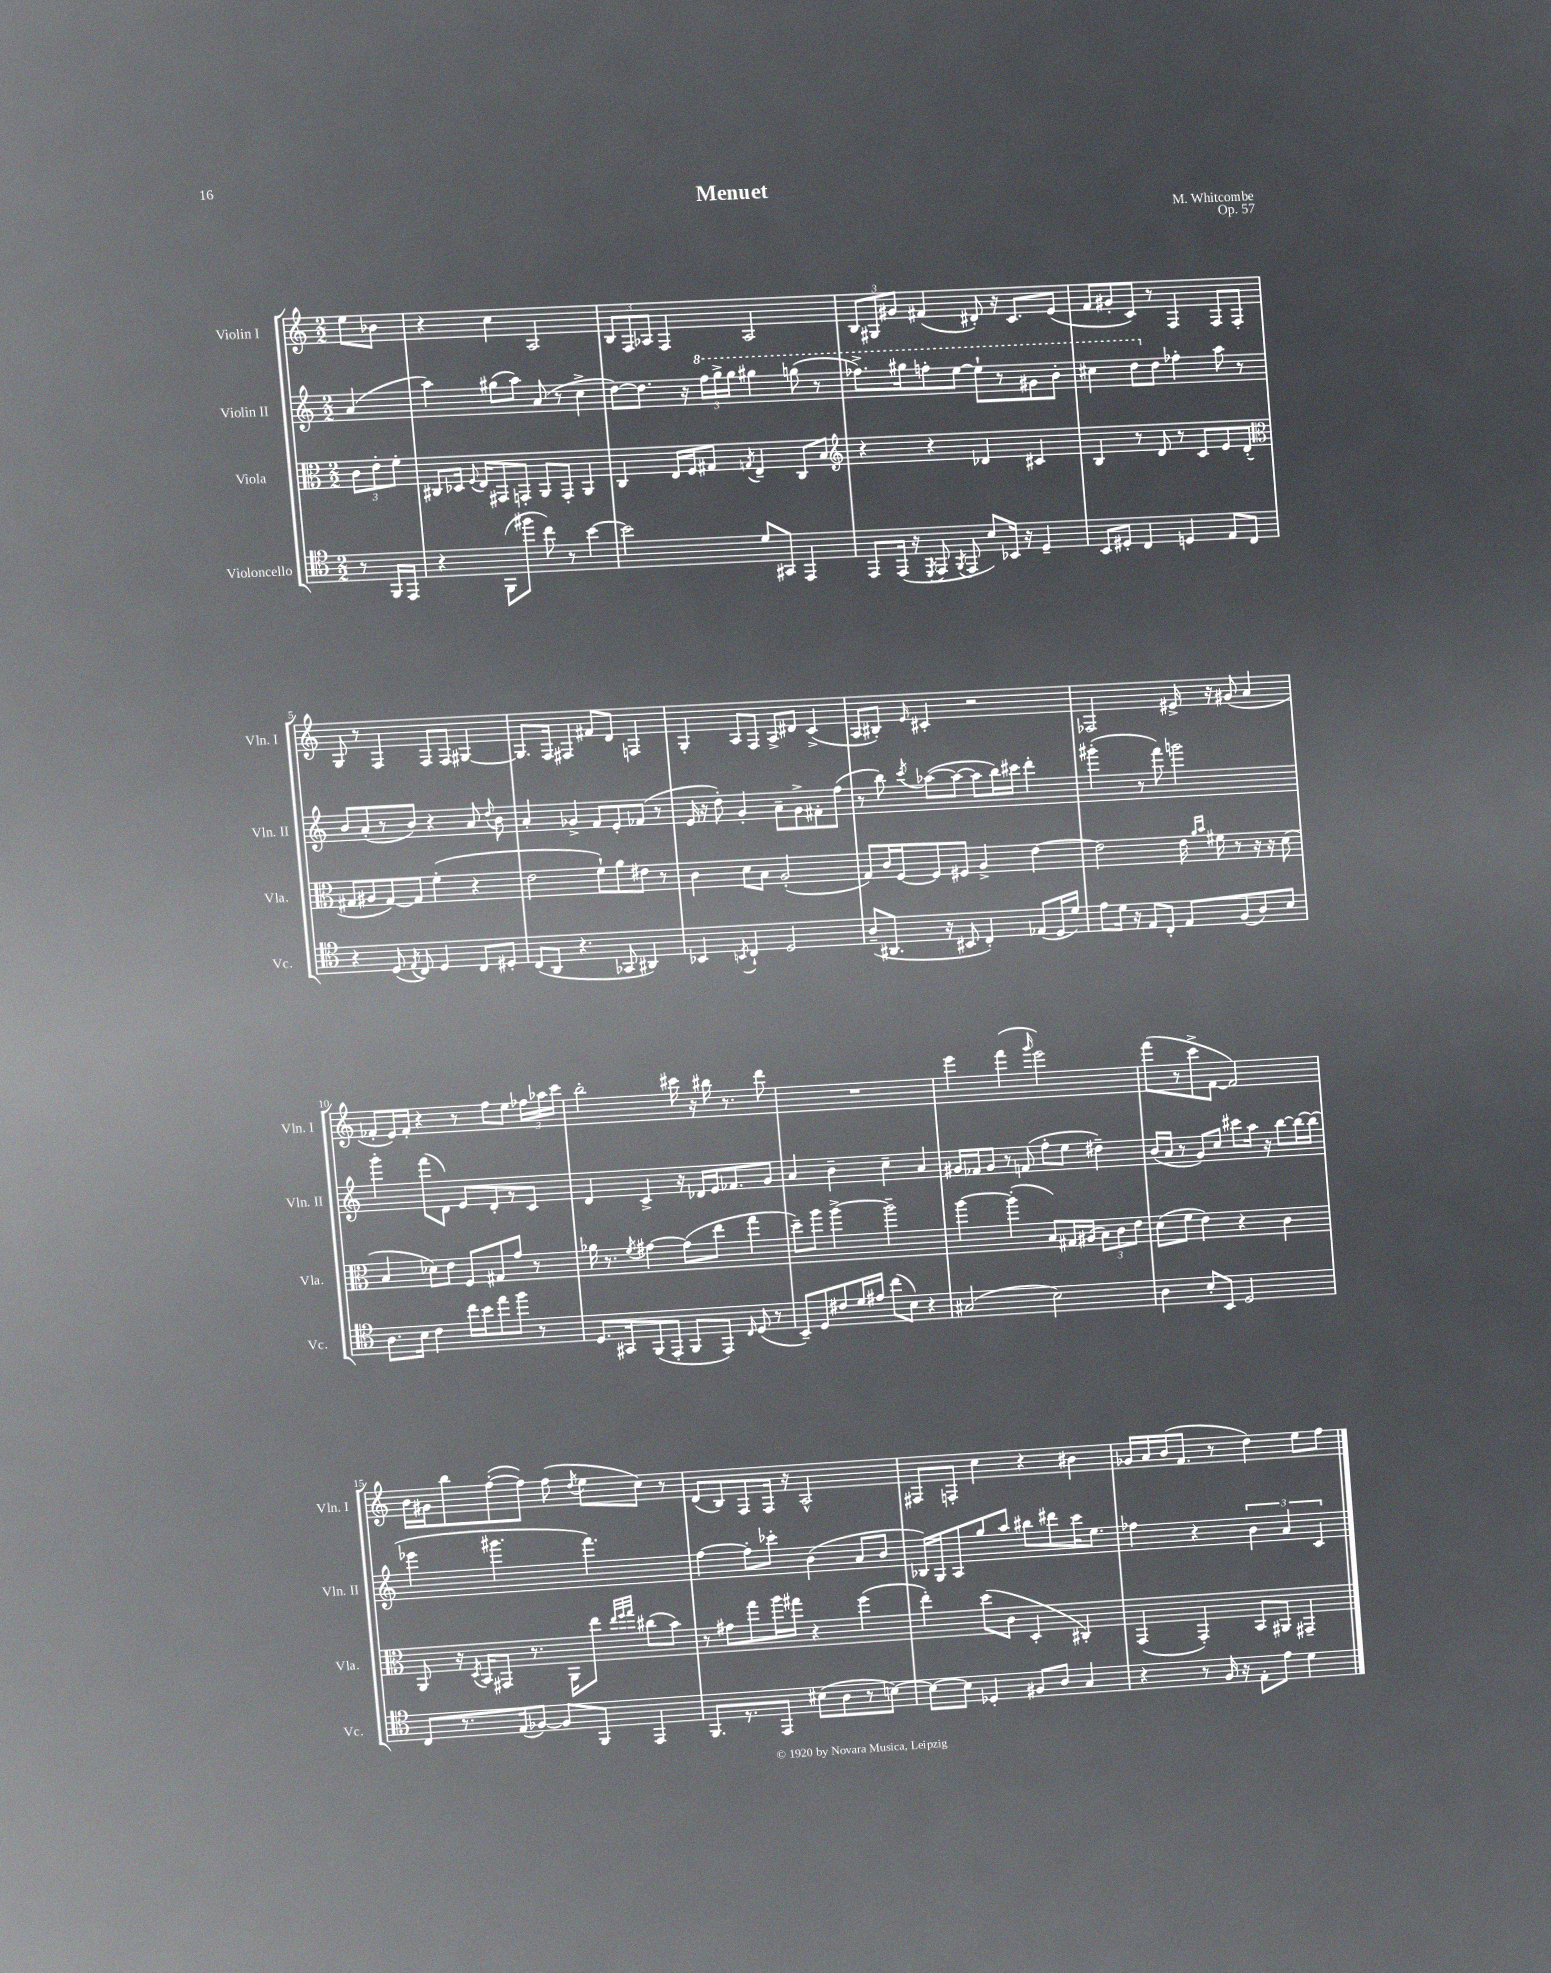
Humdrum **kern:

**kern	**kern	**kern	**kern
*staff4	*staff3	*staff2	*staff1
*clefC4	*clefC3	*clefG2	*clefG2
*k[]	*k[]	*k[]	*k[]
*M2/2	*M2/2	*M2/2	*M2/2
8r	12c	(4a	8ee
.	12e'	.	.
16FF	.	.	8b-
.	12f'	.	.
16EE	.	.	.
=	=	=	=
4r	8C#	4aa)	4r
.	16D-	.	.
.	8qqF	.	.
.	16E	.	.
(8FF	8GG#	(8gg#	4cc
8ff#	8GG'	8aa)	.
8cc)	8AA	(8a	2A
8r	8GG'	8r	.
[4b	4AA	4cc^	.
=	=	=	=
2b]	4C	[8dd)	12B
.	.	.	12F
.	.	8.dd]	.
.	.	.	12A-
.	16E	.	4F
.	16F	16r	.
.	8G#	24fff	.
.	.	24ggg^	.
.	.	24ggg	.
.	8qG	.	.
8d	4E~	4ggg#	2A-
8GG#	.	.	.
4EE	8C	(8ggg	.
.	8B	8r	.
=	=	=	=
*	*clefG2	*	*
8EE	4r	8.fff-^)	12B
.	.	.	12G#
(16EE	.	.	.
.	.	.	12g#
16r	.	16ggg#	.
8qDD	.	.	.
8EE	4r	8fff'	(4f#
8qFF	.	.	.
8EE	.	[8eee	.
8B)	4d-	8eee`]	8d#')
16BB-	.	8r	16r
16r	.	.	8.c
4D~	4c#	8gg#	.
.	.	8bb'	(8e
=	=	=	=
8BB	4B	4ccc#	8f
8D#'	.	.	8g#'
4C	8r	8ddd	8c)
.	8d	8dd	8r
4D	8r	4ff-'	4F
.	8c	.	.
8E	8e	8aa	8F
8C	(8d'	8r	8F'
=	=	=	=
*	*clefC3	*	*
4r	8G#	8b	8G
.	8A#	(8a'	8r
(8D	[8G#)	8r	4F
8qE	.	.	.
8C)	8G#]	8b)	.
4D	(4f'	4r	8F
.	.	.	8F
8C	4r	8a	[4G#
.	.	8qqdd	.
8D#'	.	8b	.
=	=	=	=
(8C	2e	4a'	8.G#]
8AA	.	.	.
.	.	.	16F
4.r	.	4g-^	4F#
.	8f`)	8f	8f#
8GG-	8a	8e'	8d
4AA#)	8e#	(8f-	4F
.	8r	8r	.
=	=	=	=
4BB-	4c	16e	4G'
.	.	16r	.
.	.	8dd')	.
8qBB	.	.	.
4C`	8d	4g'	8A
.	8B	.	8F
2D	(2A'	8a~	8A^
.	.	8g^	8d#
.	.	8f#'	(4c^
.	.	(8ff	.
=	=	=	=
(8A~	8G)	8r	8A
8.AA#	16c	8bb)	8B#')
.	[16F	.	.
.	.	8qccc	16qqe
.	8F]	([8aa-	4c#'
16r	.	.	.
8BB#	8F#	8aa-_	.
4C')	4A^	8aa-]	2r
.	.	16bb)	.
.	.	16ccc#	.
(8E-	[4e	4ddd'	.
16D	.	.	.
16d)	.	.	.
=	=	=	=
8e	2e]	(4ggg#'	2F-
16d	.	.	.
16r	.	.	.
8E	.	8r	.
8C'	.	8fff)	.
8E	16e	2ggg	16e#^
.	16qqa	.	.
.	16qqb	.	.
.	16f#	.	16r
(8F	8r	.	(8g#
8A)	16r	.	4a
.	16r	.	.
8B	(8d	.	.
=	=	=	=
8.A	4B	4ggg'	8f-'
.	.	.	16e)
16B	.	.	16f-'
4c	8d-)	(8fff	4r
.	8e	8d)	.
16cc	8F	8e	8r
16b	.	.	.
8ee	8G#	8d'	8ff
8ff	8g	8r	8ee
8r	8r	8c	24ff-
.	.	.	24aa-
.	.	.	24ccc
=	=	=	=
8.D	16a-	4d	2bb'
.	8.r	.	.
16GG#	.	.	.
.	8qf	.	.
(8FF	[4g#	4c^	.
8EE'	.	.	.
8FF	(8g#]	16r	16ccc#
.	.	16d-	16r
8EE)	8ee	16e	16bb#
.	.	8.f-	8.r
16qqC	.	.	.
(8D	4gg	.	.
8r	.	8g	8ddd
=	=	=	=
8BB~)	8dd~)	4a	1r
8D	8aa	.	.
8c#	[4aa^	4b~	.
16d	.	.	.
16e#	.	.	.
(8cc	2aa~]	4cc~	.
8B)	.	.	.
4r	.	4a	.
=	=	=	=
(2G#	[4aa	16g#	4eee
.	.	16f-	.
.	.	8g#	.
.	(4aa']	8r	(4fff
.	.	(8f	.
.	.	.	16qqggg
2B)	8B)	8ff'	2eee)
.	16G#	8ee	.
.	(16A#	.	.
.	12B)	4dd#~)	.
.	12c	.	.
.	12e	.	.
=	=	=	=
4A	(8d	(16b	(8fff
.	.	16a	.
.	8f	8r	8r
8B'	4e)	8g)	8ccc^
8BB	.	8cc	[8f
2D	4r	8ccc#	2f])
.	.	16aa	.
.	.	16r	.
.	4c	[8bb	.
.	.	16bb_	.
.	.	(16bb]	.
=	=	=	=
8C	8AA	4eee-	16b
.	.	.	16g#
8.r	16r	.	8bb
.	8qD	.	.
.	16BB	.	.
.	8GG#	4.ggg#	([8ff'
(16E	.	.	.
[8F-)	8.r	.	8ff])
8F-]	.	.	(8ff
.	16AA	.	.
.	.	.	8qdd
8FF	8ee	4.fff)	8ee
.	32qqee	.	.
.	32qqff	.	.
.	32qqgg	.	.
4EE	(8cc#	.	8cc)
.	8b)	.	8r
=	=	=	=
8.FF	8r	[4ff	(8d
.	8g#	.	8B)
8.r	.	.	.
.	8gg	8ff']	8F
8EE	16aa	8ccc-'	16F
.	16gg#	.	16r
(8B#	4r	(4b	2A^^
8A	.	.	.
8r	(4ff	8a	.
[8B)	.	8b	.
=	=	=	=
8B_	4ee')	16B-)	8F#
.	.	16G	.
8B]	.	8A	8F'
4D-'	(8dd	8gg	4cc
.	8c	8aa	.
8F#	4D'	8bb#	4r
8A	.	8ddd#	.
4G	4C#')	16ccc	4b#
.	.	8.ee	.
=	=	=	=
4r	(4GG	4ff-	16g-
.	.	.	16a
.	.	.	(16b
.	.	.	8.f
8r	4GG')	4r	.
16F	.	.	8r
16r	.	.	.
8E'	8BB	6b	4dd)
8e	8AA#	.	.
.	.	6a	.
4d	4GG#~	.	8ee
.	.	6c	.
.	.	.	8ff
==	==	==	==
*-	*-	*-	*-
